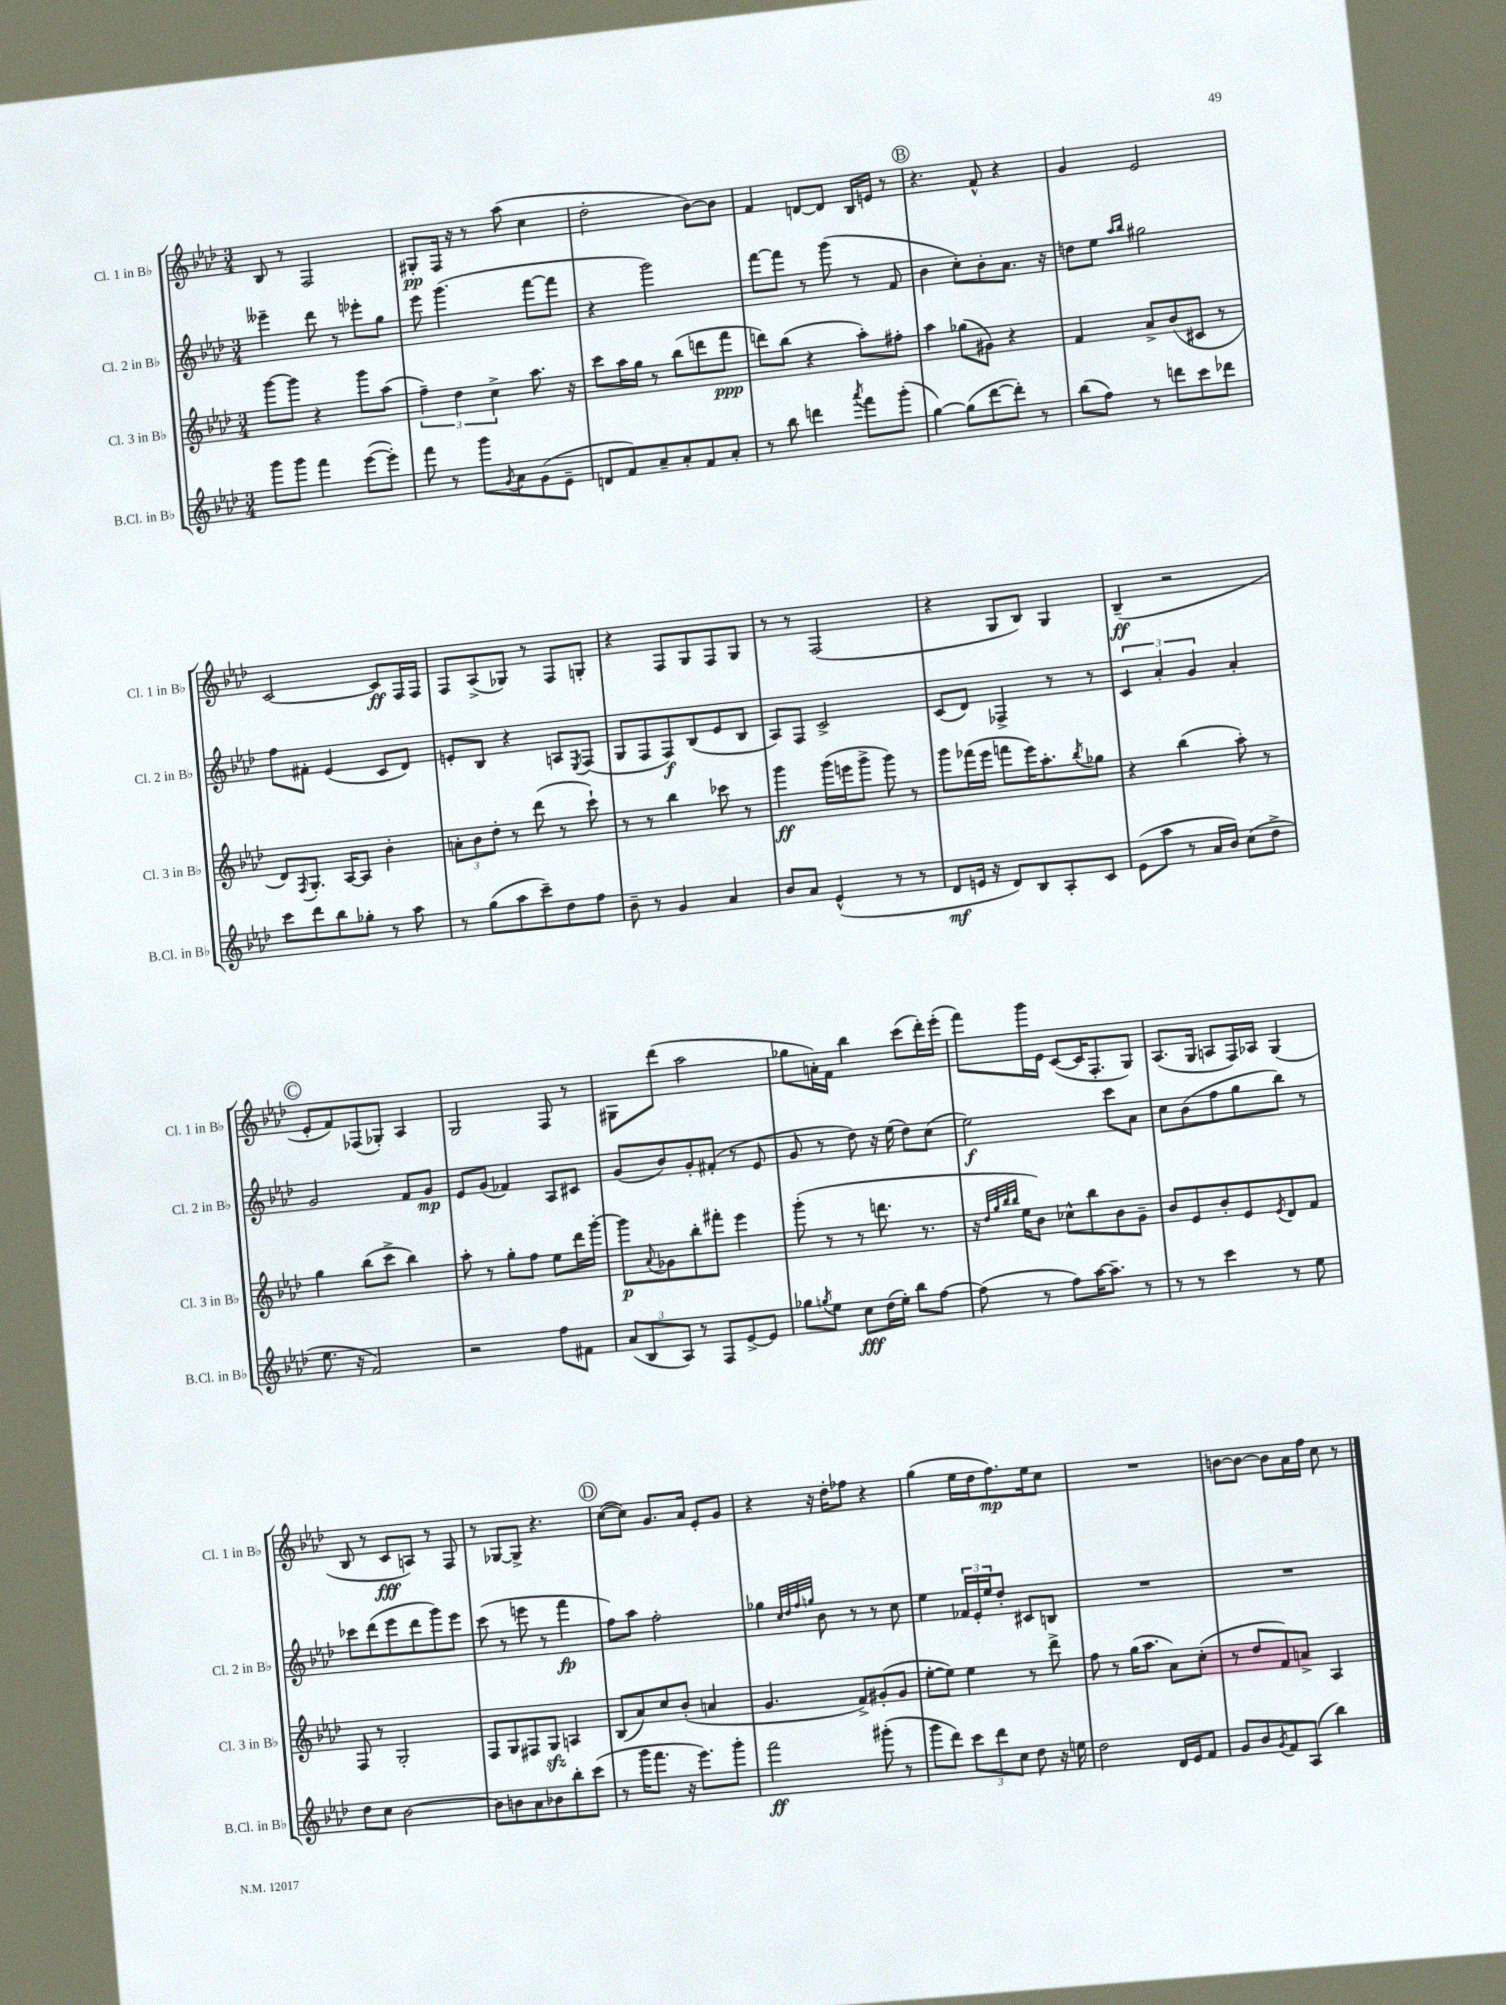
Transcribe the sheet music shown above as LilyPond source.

<<
\new StaffGroup <<
\new Staff = "s0" \with { instrumentName = "Cl. 1 in Bb" shortInstrumentName = "Cl. 1 in Bb" } {
    \clef treble \key aes \major \numericTimeSignature \time 3/4
    bes8 r8 f2 |
    gis8-.\pp f16 r16 r8 aes''8( c''4 |
    des''2-. bes'8~) bes'8 |
    f'4 d'8~ d'8 bes16 e'16 r8 |
    \mark \markup { \circle "B" } r4. f'8-^ r4 |
    g'4 ees'2 |
    c'2~ c'8\ff f16 f16 |
    f8 aes8->( ges8) r8 f8 g8-. |
    r4 f8 g8 f8 g8 |
    r8 r8 f2( |
    r4 g8 bes8) g4 |
    bes4--\ff( r2 |
    \mark \markup { \circle "C" } ees'8-. f'8) fes8( ges8-.) aes4 |
    g2 f8 r8 |
    gis8 des'''8( aes''2 |
    ges''8 a'16-.) f'16 bes''4 c'''8( des'''16-.) ees'''16-.( |
    f'''8) g'''16 ees'16 c'8~( c'16 f8.-. g8) |
    aes8.( g16 a8 f16) aes16 g4( |
    bes8 r8 c'8\fff a8) r8 f8 |
    r8 ges8~ ges8-> r4. |
    \mark \markup { \circle "D" } c''8~( c''8) g'8. aes'16 ees'8-. g'8 |
    r4 r16 des''16-. fes''8 r4 |
    g''4( ees''16 des''16 f''8.\mp) ees''16 c''8 |
    R2. |
    b'8~ b'8~ b'8 aes'16 f''16 c''8 r8 \bar "|." |
}
\new Staff = "s1" \with { instrumentName = "Cl. 2 in Bb" shortInstrumentName = "Cl. 2 in Bb" } {
    \clef treble \key aes \major \numericTimeSignature \time 3/4
    eeses'''4-- des'''8 r8 ees'''8-. g''8 |
    ees'''8 g'''4.( f'''8~ f'''8 |
    r4 g'''2) |
    f'''8~ f'''8 r8 g'''8( r8 f'8 |
    \mark \markup { \circle "B" } bes'4 c''8-.) bes'8-. aes'8. r16 |
    d''8 ees''8 \grace { aes''16 bes''16 } gis''2 |
    f''8 fis'8-. ees'4( c'8 des'8) |
    e'8-. bes8 r4 a8 \acciaccatura { ees8 } f8( |
    g8 f8 f8\f) bes8( ees'8 bes8 |
    aes8) f8 c'2-> |
    c'8( des'8) fes4-> r8 r8 |
    \tuplet 3/2 { c'4 aes'4-. g'4 } aes'4-. |
    \mark \markup { \circle "C" } g'2 f'8 g'8\mp |
    ees'8 g'8( fes'4) aes8 cis'8 |
    g'8( bes'8) g'8-. fis'8-.( r8 ees'8 |
    g'8 r8 des''8) r16 ees''16( des''8) c''8( |
    ees''2\f) c'''8 aes'8 |
    c''8 bes'8( f''8 g''8 bes''8) r8 |
    ces'''8 des'''8( ees'''8 des'''8 g'''8) ees'''8 |
    c'''8( r8 e'''8 r8 f'''4\fp |
    \mark \markup { \circle "D" } f''8) aes''8 f''2-. |
    ges''4 \grace { c''32 des''32 f''32 g''32 } bes'8 r8 r8 c''8 |
    ees''4 \tuplet 3/2 { fes'16 ees'16-. ees''16 } des''8-. cis'8 b8 |
    R2. |
    R2. \bar "|." |
}
\new Staff = "s2" \with { instrumentName = "Cl. 3 in Bb" shortInstrumentName = "Cl. 3 in Bb" } {
    \clef treble \key aes \major \numericTimeSignature \time 3/4
    g'''8~ g'''8 r4 g'''8 aes''8( |
    \tuplet 3/2 { f''4--) des''4 c''4-> } aes''8. r16 |
    c'''8 aes''16 g''16 r8 bes''8( d'''8 f'''8\ppp |
    d'''8) bes''8( r4 aes''8-.) fis''8-. |
    \mark \markup { \circle "B" } aes''4 ges''8( gis'8) r4 |
    f'4 aes'8-> bes'8( cis'8 r8 |
    des'8) \acciaccatura { f8 } g8.-. aes16~ aes8 bes'4-. |
    \tuplet 3/2 { a'8-. bes'8 des''8-. } r8 des'''8( r8 c'''8-!) |
    r8 r8 bes''4 ces'''8 r8 |
    g'''4\ff g'''16( e'''16 g'''8-> g'''8) r8 |
    g'''8 fes'''16( ees'''16 f'''8 ees'''16) aes''8.-. \acciaccatura { bes''8 } ges''8 |
    r4 bes''4( aes''8-.) r8 |
    \mark \markup { \circle "C" } g''4 bes''8( c'''8-> bes''4) |
    aes''8-. r8 g''8-. f''8 ees''8 des'''16 g'''16~-. |
    g'''8\p \appoggiatura { aes'8 } ges'8 bes''8-. fis'''8-. ees'''4 |
    g'''8-.( r8 r8 d'''8. r8. |
    r16 \grace { des''32 g''32 bes''32 bes''32 } ees''16 bes'8) ces''8-^ bes''8 bes'8 g'8-- |
    bes'8 ees'8 bes'8-. ees'8 \acciaccatura { ees'8 } des'8 f'8 |
    f8 r8 g2-. |
    f8 g8 fis8 g8\sfz a4 |
    \mark \markup { \circle "D" } bes8( aes'8) c''8 bes'8-.( a'4 |
    g'4. f'8->) gis'8-.( gis'8 |
    ees''8~-. ees''8) ees''4 r8 des'''8-> |
    f''8 r8 g''16( aes''8. aes'8) c''8-.( |
    r8 des''8 f'8) a'8-> aes4 \bar "|." |
}
\new Staff = "s3" \with { instrumentName = "B.Cl. in Bb" shortInstrumentName = "B.Cl. in Bb" } {
    \clef treble \key aes \major \numericTimeSignature \time 3/4
    g'''8 g'''8 f'''4 ees'''8~( ees'''8-.) |
    f'''8 r8 g'''8 \acciaccatura { g'8 } aes'8 g'8( ees'8-- |
    d'8 f'8) aes'8-- aes'8-. f'8 aes'8-. |
    r8 bes''8 d'''4 \acciaccatura { aes'''8 } f'''8 g'''8-.( |
    \mark \markup { \circle "B" } g''4~) g''8( des'''8~ des'''8-.) r8 |
    bes''8( f''8) r8 d'''8 c'''8 des'''8 |
    c'''8 des'''8 bes''8 ges''8-. r8 aes''8 |
    r8 g''8( aes''8 c'''8--) des''8 f''8 |
    bes'8-- r8 g'4 aes'4 |
    bes'8 aes'8 ees'4-^( r8 r8 |
    des'8\mf e'16 r16 des'8) bes8 aes8-. c'8 |
    ees'8( aes''8 r8 aes'16 bes'16) c''8( des''8-> |
    \mark \markup { \circle "C" } ees''8. r16 f'2) |
    r2 f''8 fis'8 |
    \tuplet 3/2 { aes'8( bes8 aes8) } r8 f8 ees'8~-> ees'8 |
    ges''8 \acciaccatura { g''8 } ees''8 c''8\fff des''16( ees''16-.) bes''8 f''8~ |
    f''8( r8 f''8) aes''16~ aes''8.-- r8 |
    r8 r8 c'''4 r8 ees''8 |
    des''8 c''8 bes'2~ |
    bes'8 b'8 aes'8 bes'8 bes''8-. c'''8( |
    \mark \markup { \circle "D" } r8 g'''16 f'''8. r16 ees'''8.) g'''8-. |
    f'''2\ff gis'''8-.( r8 |
    g'''8 des'''8) \tuplet 3/2 { c'''8 des'''8 c''8 } des''8 r16 e''16 |
    des''2 des'16 ees'16 f'8 |
    g'8 bes'8 \acciaccatura { g'8 } f'8 aes8( bes''4) \bar "|." |
}
>>
>>
\layout { \context { \Score \remove "Bar_number_engraver" } }
